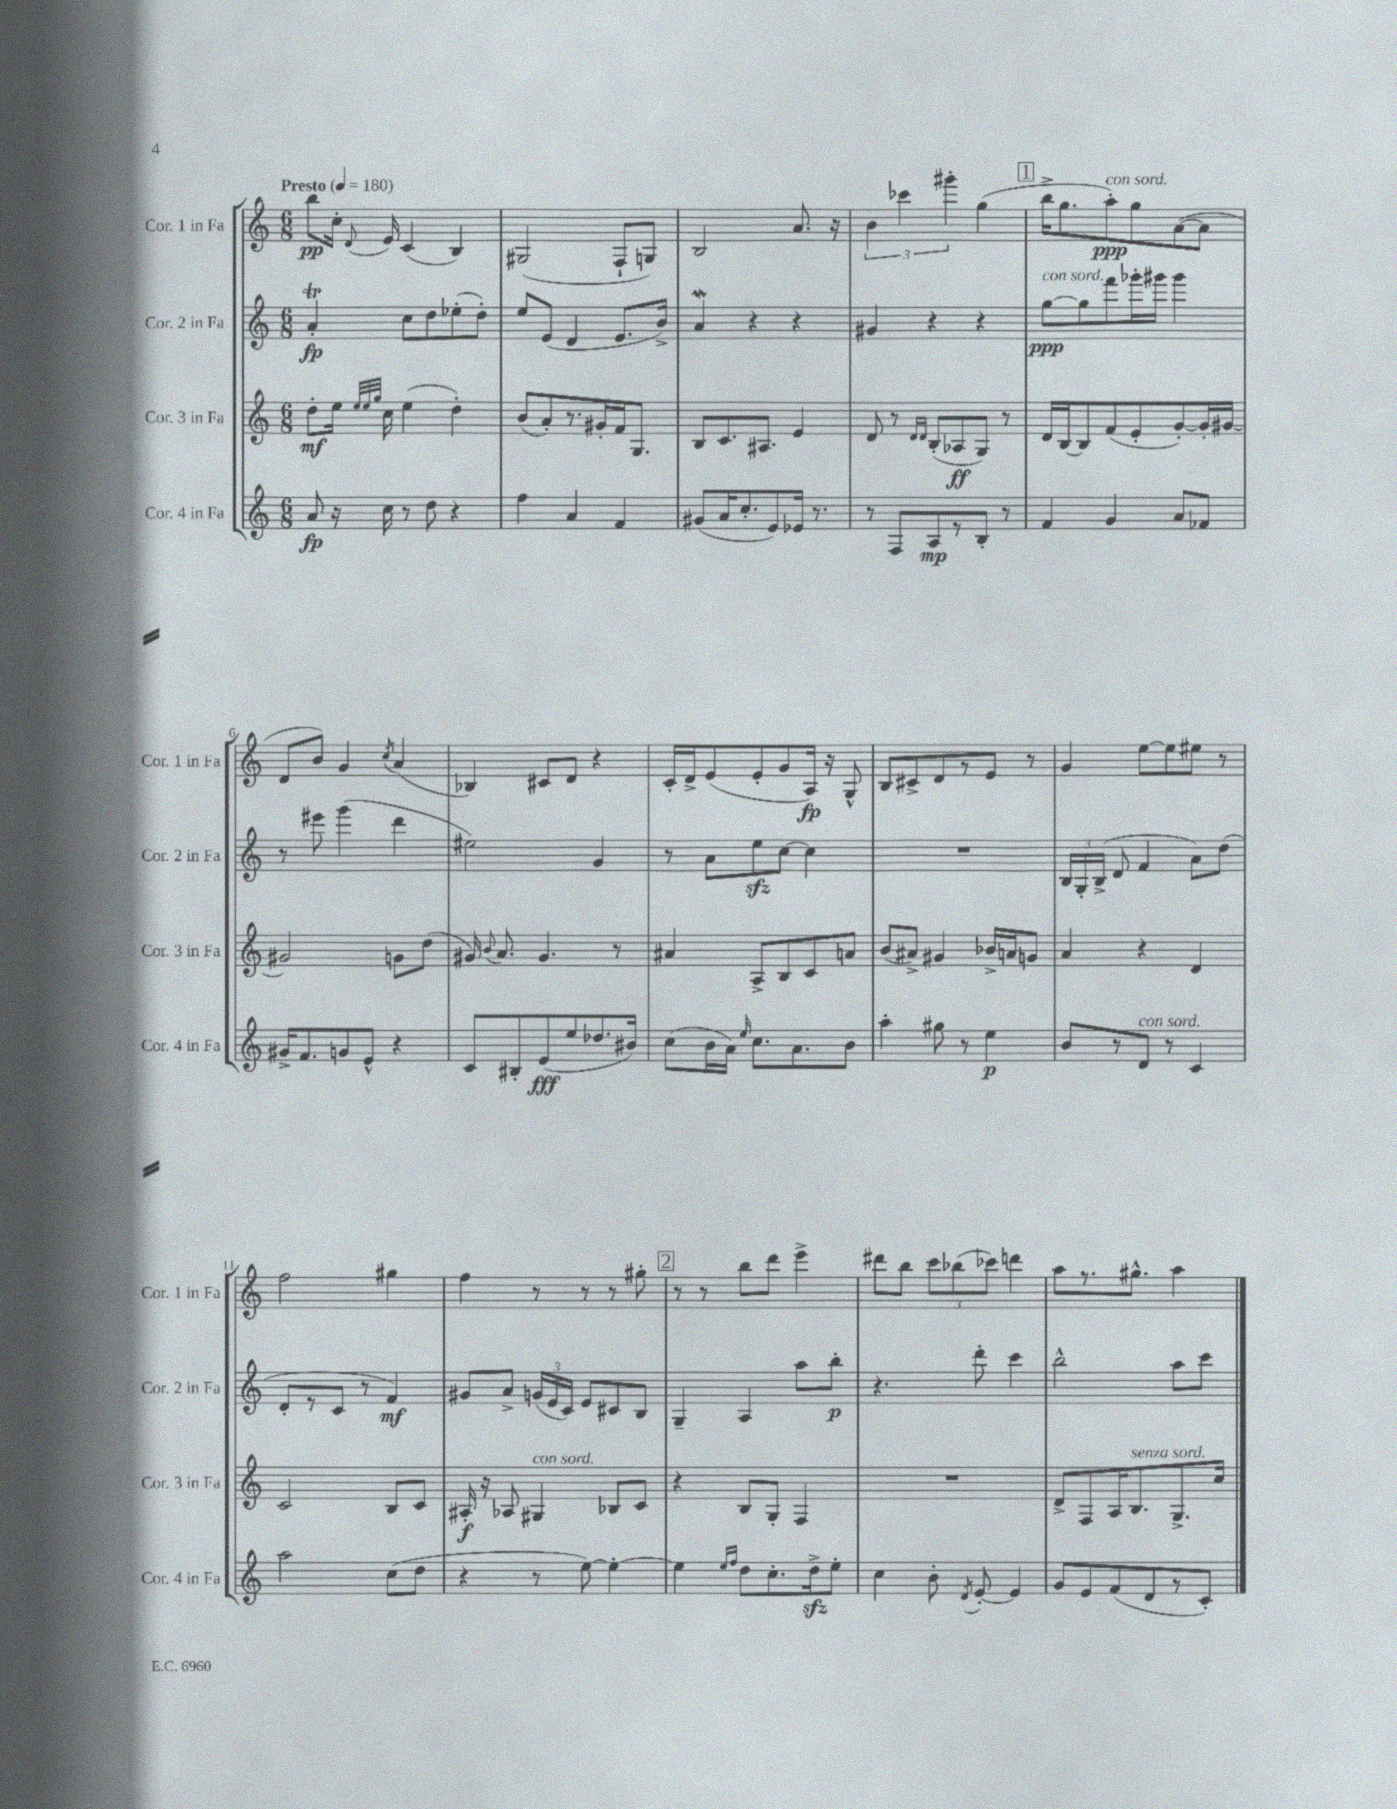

**kern	**kern	**kern	**kern
*staff4	*staff3	*staff2	*staff1
*clefG2	*clefG2	*clefG2	*clefG2
*k[]	*k[]	*k[]	*k[]
*M6/8	*M6/8	*M6/8	*M6/8
*MM180	*MM180	*MM180	*MM180
8a/	8dd'\L	4a'/	8bb\L
16r	16ee\Jk	.	16cc'\Jk
.	32qqee/LLL	.	.
.	32qqee/	.	.
.	32qqgg/JJJ	.	8qqd/
16cc\	16cc\	.	16e/
8r	(4ee\	8cc\L	(4c/
8dd\	.	8dd\	.
4r	4dd'\)	(8ee-'\	4B/)
.	.	8dd'\J)	.
=	=	=	=
4ff\	(8b/L	8ee/L	(2G#/
.	8a'/)	(8e/J	.
4a/	8.r	4d/	.
.	16g#'/L	.	.
4f/	16f/J	8.e/L	8F`/L
.	8.G/J	.	.
.	.	.	8G/J)
.	.	16b^/Jk)	.
=	=	=	=
(8g#/L	8B/L	4a/	2B/
16a/K	8.c/	.	.
8.cc'/	.	.	.
.	.	4r	.
.	8.A#/J	.	.
8e/)	.	.	.
16e-/Jk	4e/	4r	8.a/
8.r	.	.	.
.	.	.	16r
=	=	=	=
8r	8d/	4g#/	6b\
8F/L	8r	.	.
.	.	.	6ccc-\
.	16qqd/LL	.	.
.	16qqd/JJ	.	.
8A/	(8B'/L	4r	.
.	.	.	6ggg#'\
8r	8A-/	.	.
8B'/J	8G/J)	4r	(4gg\
8r	8r	.	.
=	=	=	=
4f/	16d/LL	[8gg\L	16bb^\LK
.	[16B/J	.	8.gg\
.	8B/]	8gg\]	.
4g/	(8f/	8fff\	8aa'\)
.	8e'/	16ggg-'\L	8gg\
.	.	16ggg#\JJ	.
8a/L	[8g'/)	4ggg#\	([8a\
8f-/J	16g'/]L	.	8a\]J
.	[16g#/JJ	.	.
=	=	=	=
16g#^/LK	2g#/]	8r	8d/L
8.f/	.	.	.
.	.	8eee#\	8b/J)
8g/	.	(4ggg\	4g/
8e^^/J	.	.	.
.	.	.	8qcc/
4r	8g\L	4ddd\	(4a/
.	(8dd\J	.	.
=	=	=	=
8c/L	16g#/)	2ee#\)	4B-/)
.	8qqb/	.	.
.	8.a/	.	.
8B#'/	.	.	.
(8e/	4.g#/	.	8c#/L
8ee/	.	.	8d/J
8.dd-/	.	4g/	4r
.	8r	.	.
16b#/Jk)	.	.	.
=	=	=	=
(8cc\L	4a#/	8r	16c'/LL
.	.	.	16d^/J
16b\L	.	8a\L	(8e/
16a\JJ)	.	.	.
16qqee/	.	.	.
8.cc\L	8A^/L	8ee\	8e'/
.	8B/	[8cc\J	8g/
8.a\	.	.	.
.	8c/	4cc\]	16A/Jk)
.	.	.	16r
8b\J	8a/J	.	8G^^/
=	=	=	=
4aa'\	(8b/L	2.r	8B/L
.	8a#^/J)	.	8c#^/
8gg#\	4g#/	.	8d/
8r	.	.	8r
4ee\	16b-^/LL	.	8e/J
.	16a/J	.	.
.	8g/J	.	8r
=	=	=	=
8b/L	4a/	24B/LL	4g/
.	.	24G'/	.
.	.	(24B^/JJ	.
8r	.	8d/	.
8d/J	4r	4f/	[8ee\L
8r	.	.	8ee\]
4c/	4d/	8a\L)	8ee#\J
.	.	(8dd\J	8r
=	=	=	=
2aa\	2c/	8d'/L	2ff\
.	.	8r	.
.	.	8c/J	.
.	.	8r	.
(8cc\L	8B/L	4f/)	4gg#\
8dd\J	8c/J	.	.
=	=	=	=
4r	16A#'/	8g#/L	4ff\
.	16r	.	.
.	8A-/	8a^/J	.
8r	4G#/	(24g/LL	8r
.	.	24e/	.
.	.	24c/JJ)	.
[8ee\)	.	8e/L	8r
4ee'\_	8B-/L	8c#/	8r
.	8c/J	8B/J	8gg#'\
=	=	=	=
4ee\]	4r	4G~/	8r
.	.	.	8r
16qqee/LL	.	.	.
16qqff/JJ	.	.	.
8dd\L	8B/L	4A/	8bb\L
8.cc'\	8G'/J	.	8ddd\J
.	4F/	8aa\L	4eee^\
16dd^\k	.	.	.
8ee'\J	.	8bb'\J	.
=	=	=	=
4cc\	2.r	4.r	8ddd#\L
.	.	.	8bb\J
8b'\	.	.	12ccc\L
.	.	.	(12bb-\
8qd/	.	.	.
[8e'/	.	8ddd'\	.
.	.	.	12ccc-\J)
4e/]	.	4ccc\	4ddd\
=	=	=	=
8g/L	8d^/L	2bb^^\	8aa\L
8e/	8F/	.	8.r
(8f/	16A/K	.	.
.	8.B/	.	8.gg#^^\J
8d/	.	.	.
8r	8.G^/	8aa\L	4aa\
8c'/J)	.	8ccc\J	.
.	16cc/Jk	.	.
==	==	==	==
*-	*-	*-	*-
